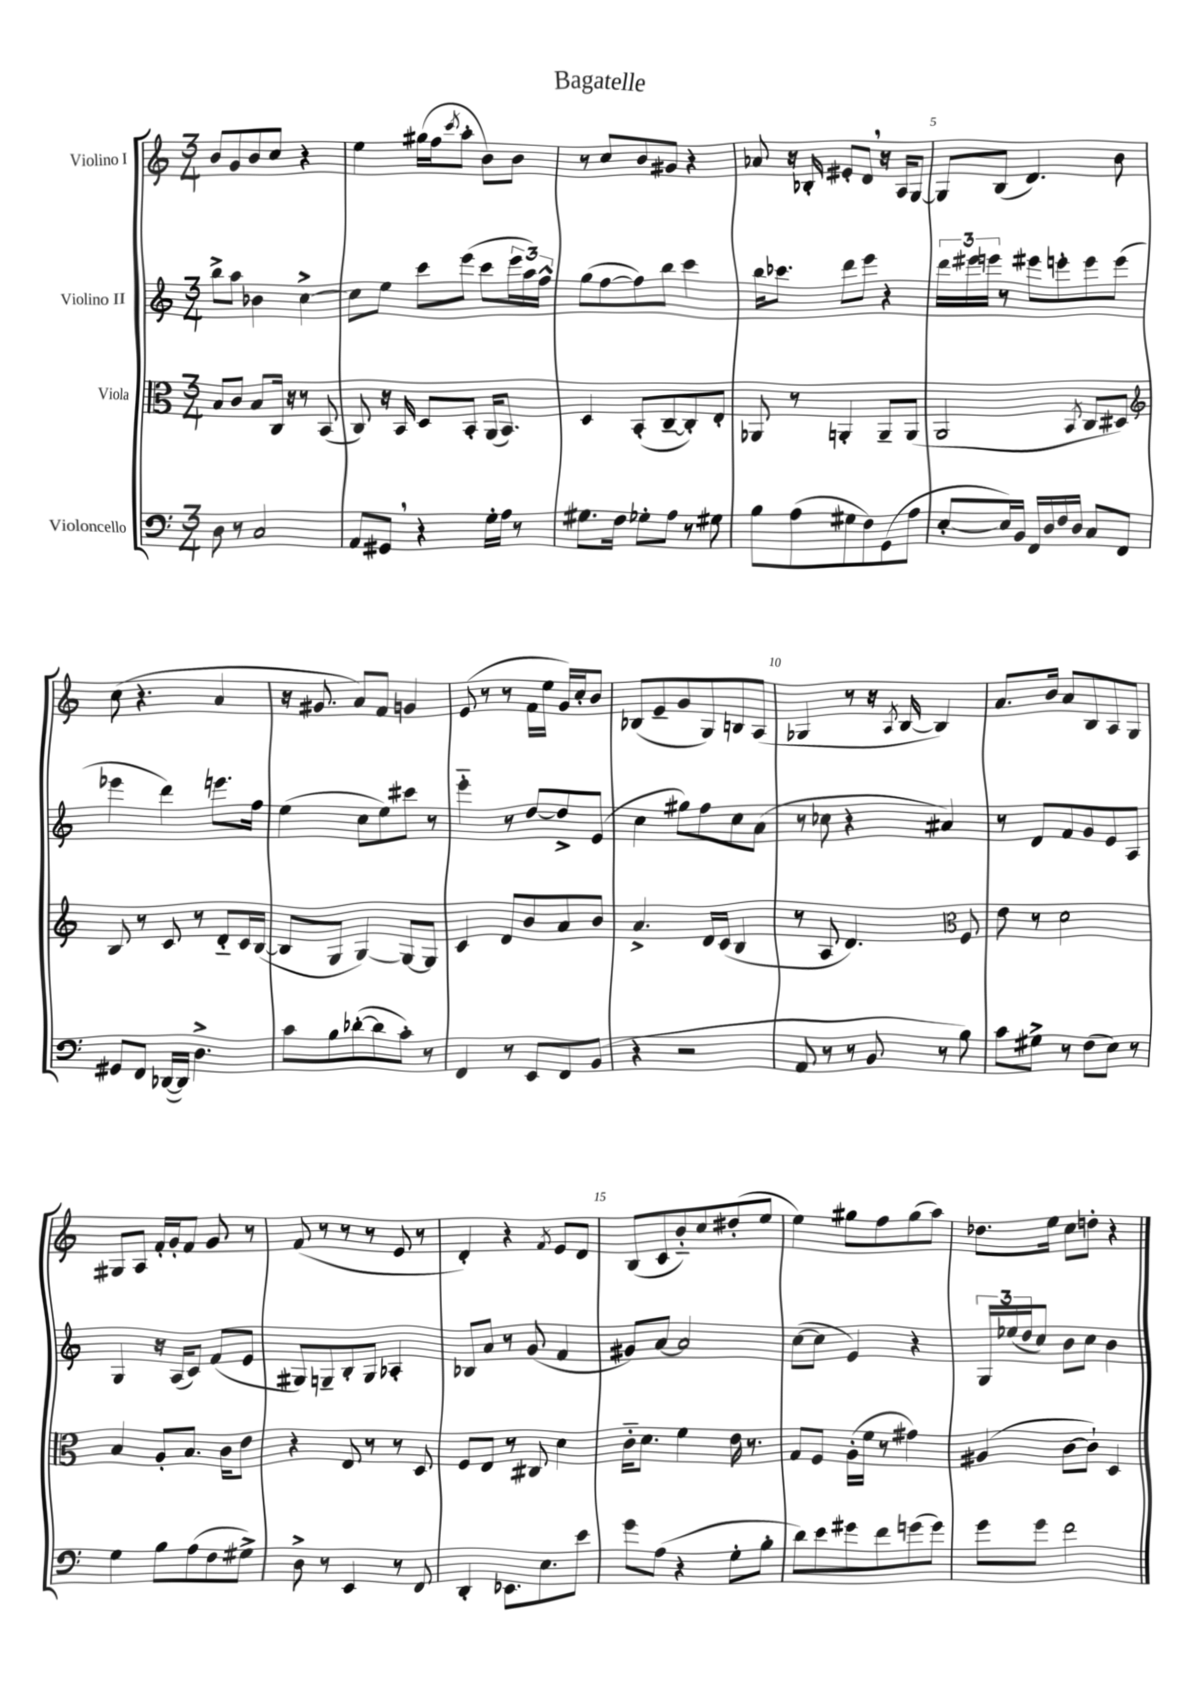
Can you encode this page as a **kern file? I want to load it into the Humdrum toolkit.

**kern	**kern	**kern	**kern
*staff4	*staff3	*staff2	*staff1
*clefF4	*clefC3	*clefG2	*clefG2
*k[]	*k[]	*k[]	*k[]
*M3/4	*M3/4	*M3/4	*M3/4
8D	8B	8bb^	8b
8r	8c	8aa	8g
2C	8B	4b-	8b
.	16C	.	8cc
.	16r	.	.
.	8r	[4cc^	4r
.	(8BB	.	.
=	=	=	=
8AA	8C)	8cc]	4ee
8GG#	16r	8ee	.
.	16BB	.	.
4r	8D	8ccc	(16gg#
.	.	.	16ff
.	.	.	8qccc
.	8BB'	(8eee	8aa'
16G'	(16AA	8ccc	8b)
16A	8.BB)	.	.
8r	.	24eee	8b
.	.	24aa)	.
.	.	24ff^^	.
=	=	=	=
8.G#	4D	(8gg	8r
.	.	[8ff	8cc
16F	.	.	.
8G-'	(8BB'	8ff])	8b
8A	[8C~	8bb	8g#
8r	8C'])	4ccc	4r
8G#	8E'	.	.
=	=	=	=
8B	8AA-	16bb	8a-
.	.	8.ccc-	.
(8A	8r	.	16r
.	.	.	16B-'
8G#	4AA'	8ddd	8e#'
8F)	.	8eee	8d
(8GG	8AA~	4r	16r
.	.	.	16A
8A	(8AA	.	[8G
=	=	=	=
[8E'	2AA	24ddd	8G]
.	.	24eee#	.
.	.	24eee	.
16E])	.	8r	(8B
16BB	.	.	.
16FF	.	8eee#	4.d)
16D	.	.	.
16F	.	8eee'	.
16D	.	.	.
.	8qBB	.	.
8C	8C	8eee	.
8FF	8D#)	(8eee	8b
=	=	=	=
*	*clefG2	*	*
8GG#	8B	4eee-	(8cc
8FF	8r	.	4.r
([16DD-	8c	4ddd)	.
16DD-])	.	.	.
4.D^	8r	.	.
.	8d'~	8.eee	4a
.	16c	.	.
.	([16B	16ff	.
=	=	=	=
8c	8B]	(4ee	16r
.	.	.	8.g#
8B	8G	.	.
([8d-'	[4G)	8cc	8a)
8d-]	.	8ee)	8f
8c')	8G_	8ccc#	4g
8r	8G]	8r	.
=	=	=	=
4FF	4c	4eee'~	(8e
.	.	.	8r
8r	8d	8r	8r
8EE	8b	[8dd	16f
.	.	.	16ee
8FF	8a	8dd^]	16g)
.	.	.	16cc'
(8BB	8b	(8e	8b
=	=	=	=
4r	4.a^	4cc	(8B-
.	.	.	8e~
2r	.	8gg#)	8g
.	16d	8ff	8G)
.	(16c	.	.
.	4B	8cc	8B
.	.	(8a	(8A
=	=	=	=
8AA	8r	8r	4G-
8r	8A	8cc-	.
8r	4.d)	4r	8r
8BB	.	.	16r
.	.	.	8qA
.	.	.	[16B
8r	.	4a#)	4B])
*	*clefC3	*	*
8B)	8F	.	.
=	=	=	=
8c	8e	8r	8.a
8G#^	8r	8d	.
.	.	.	16b
8r	2d	8f	8a
(8F	.	8g	8B
8E)	.	8e	8A
8r	.	8A	8G
=	=	=	=
4G	4B	4G	8G#
.	.	.	8A
8B	8A'	16r	16f'
.	.	(16A	16g'
(8A	8.B	8c)	8f
8F	.	(8f	8g
.	16c	.	.
8G#^)	8e	8e	8r
=	=	=	=
8D^	4r	8G#)	(8f
8r	.	8G~	8r
4EE	8E	8B'	8r
.	8r	8G	8r
8r	8r	4A-'	8e
8FF	8D	.	8r
=	=	=	=
4DD'	8F	8B-	4d')
.	8E	8a	.
8.EE-	8r	8r	4r
.	8C#	(8g	.
8.E	.	.	.
.	.	.	8qf
.	4d	4f	8e
8e	.	.	8d
=	=	=	=
8g	16c'~	8g#)	(8B
.	8.d	.	.
(8A	.	[8a	8c
4r	4f	2a]	8b'~)
.	.	.	8cc
8G'	16e	.	(8dd#'
.	8.r	.	.
8B'	.	.	8ee
=	=	=	=
8d)	8G	([8cc	4ee)
8e	8F	8cc]	.
8g#	(16A'	4e)	8gg#
.	16f	.	.
8f	8r	.	8ff
(8g	4g#)	4r	(8gg#
8g)	.	.	8aa)
=	=	=	=
8g	(4A#	24G	8.dd-
.	.	(24ee-	.
.	.	24dd	.
8g	.	8cc)	.
.	.	.	16ee
2f	[8c	8b	8cc
.	8c`])	8cc	8dd'
.	4D	4b	4r
==	==	==	==
*-	*-	*-	*-
